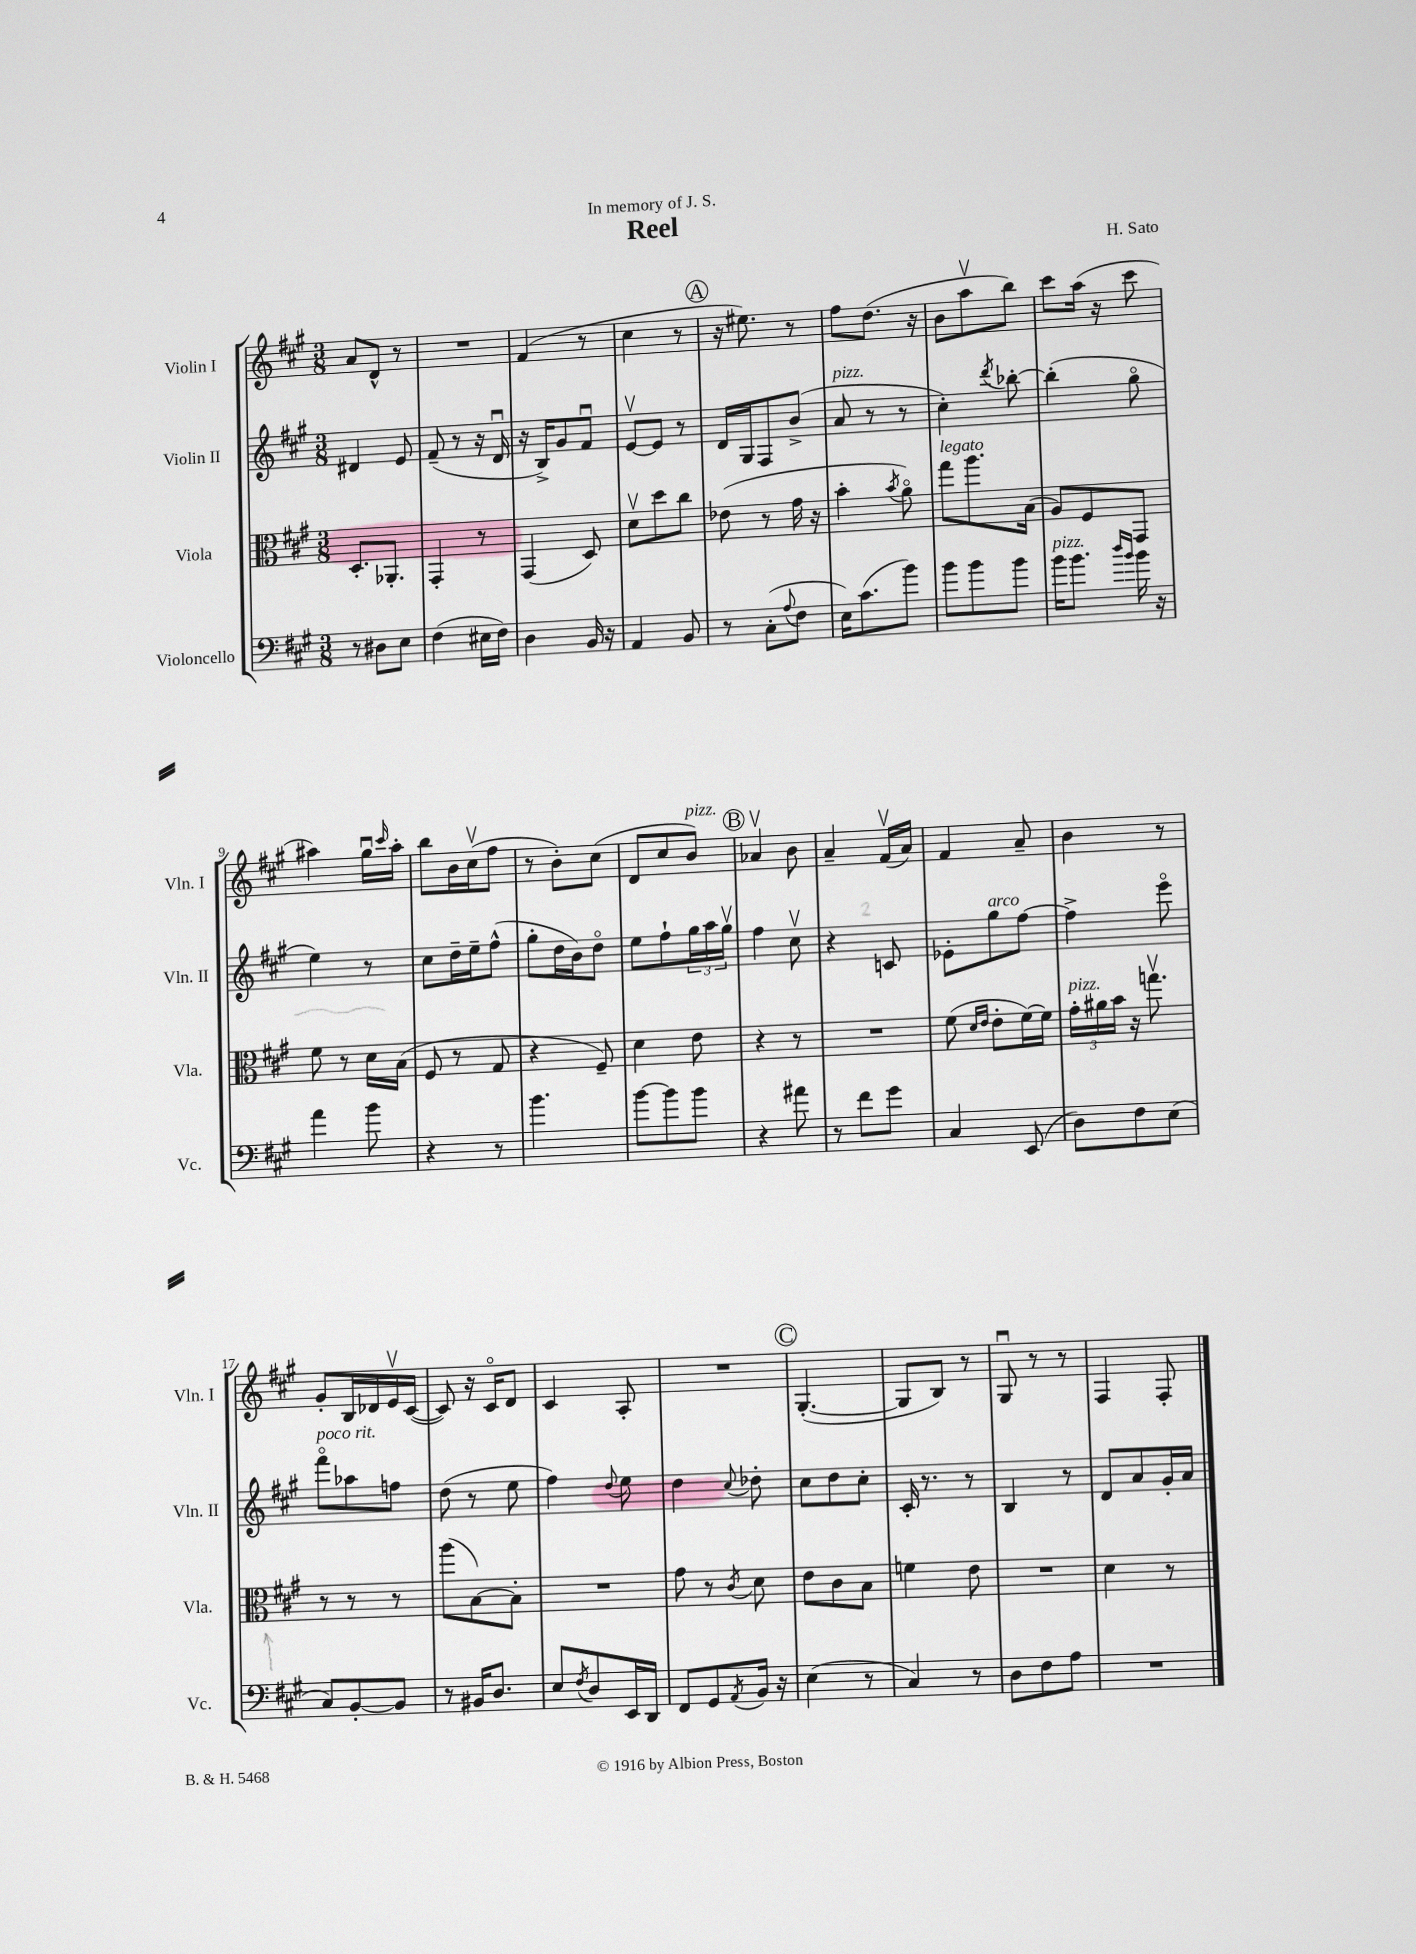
\header { title = "Reel" composer = "H. Sato" dedication = "In memory of J. S." }
<<
\new StaffGroup <<
\new Staff = "s0" \with { instrumentName = "Violin I" shortInstrumentName = "Vln. I" } {
    \clef treble \key a \major \numericTimeSignature \time 3/8
    a'8 d'8-^ r8 |
    R4. |
    fis'4( r8 |
    cis''4 r8 |
    \mark \markup { \circle "A" } r16 eis''8.) r8 |
    fis''8 d''8.( r16 |
    b'8 a''8\upbow b''8) |
    cis'''8 a''16( r16 cis'''8 |
    ais''4) gis''16\downbow \grace { cis'''16 } ais''16-. |
    b''8 b'16 cis''16\upbow( fis''8 |
    r8 b'8-.) cis''8( |
    d'8 cis''8 b'8^\markup { \italic "pizz." }) |
    \mark \markup { \circle "B" } aes'4\upbow b'8 |
    a'4-- fis'16\upbow( a'16) |
    fis'4 a'8-- |
    b'4 r8 |
    gis'8-. b16 des'16 e'16\upbow cis'16~( |
    cis'8) r16 cis'16\flageolet d'8 |
    cis'4 a8-. |
    R4. |
    \mark \markup { \circle "C" } gis4.~-.( |
    gis8 b8) r8 |
    gis8\downbow r8 r8 |
    fis4 fis8-. \bar "|." |
}
\new Staff = "s1" \with { instrumentName = "Violin II" shortInstrumentName = "Vln. II" } {
    \clef treble \key a \major \numericTimeSignature \time 3/8
    dis'4 e'8 |
    fis'8--( r8 r16 d'16\downbow |
    r16 b16->) gis'8 fis'8\downbow |
    e'8~\upbow e'8 r8 |
    \mark \markup { \circle "A" } d'16 gis16 fis8 b'8->( |
    a'8^\markup { \italic "pizz." } r8 r8 |
    cis''4-.) \acciaccatura { d'''8 } bes''8~-. |
    bes''4-.( gis''8\flageolet |
    e''4) r8 |
    cis''8 d''16-- e''16-- fis''8-^( |
    gis''8-. d''16 b'16) d''8\flageolet |
    e''8 fis''8-! \tuplet 3/2 { gis''16 a''16 gis''16\upbow } |
    \mark \markup { \circle "B" } fis''4 cis''8\upbow |
    r4 c'8 |
    ees'8-. gis''8^\markup { \italic "arco" } fis''8~ |
    fis''4-> e'''8\flageolet |
    fis'''8\flageolet^\markup { \italic "poco rit." } aes''8 f''8 |
    d''8( r8 e''8 |
    fis''4) \appoggiatura { d''8 } e''8 |
    d''4 \appoggiatura { cis''8 } des''8-. |
    \mark \markup { \circle "C" } cis''8 d''8 cis''8-. |
    cis'16-. r8. r8 |
    b4 r8 |
    d'8 a'8 gis'16-. a'16 \bar "|." |
}
\new Staff = "s2" \with { instrumentName = "Viola" shortInstrumentName = "Vla." } {
    \clef alto \key a \major \numericTimeSignature \time 3/8
    d8.-. aes,8.-. |
    gis,4-. r8 |
    gis,4( d8) |
    d'8\upbow d''8 cis''8 |
    \mark \markup { \circle "A" } ees'8( r8 gis'16 r16 |
    b'4-. \acciaccatura { b'8 } a'8\flageolet) |
    gis''8^\markup { \italic "legato" } a''8. b16( |
    a8) fis8 gis,8 |
    fis'8 r8 d'16 b16( |
    fis8 r8 gis8 |
    r4 fis8--) |
    d'4 e'8 |
    \mark \markup { \circle "B" } r4 r8 |
    R4. |
    fis'8( \grace { d'16 e'16 } e'8-. fis'16~) fis'16 |
    \tuplet 3/2 { gis'16-.^\markup { \italic "pizz." } ais'16 b'16 } r16 g''8.\upbow |
    r8 r8 r8 |
    a''8( b8~) b8-. |
    R4. |
    gis'8 r8 \acciaccatura { cis'8 } d'8 |
    \mark \markup { \circle "C" } e'8 cis'8 b8 |
    f'4 e'8 |
    R4. |
    d'4 r8 \bar "|." |
}
\new Staff = "s3" \with { instrumentName = "Violoncello" shortInstrumentName = "Vc." } {
    \clef bass \key a \major \numericTimeSignature \time 3/8
    r8 dis8 e8 |
    fis4( eis16 fis16) |
    d4 b,16 r16 |
    a,4 b,8 |
    \mark \markup { \circle "A" } r8 cis8-.( \appoggiatura { a8 } fis8 |
    e16) cis'8.( b'8) |
    b'8 b'8 b'8 |
    b'16^\markup { \italic "pizz." } b'8. \grace { d''16 b'16 } b'16 r16 |
    a'4 b'8 |
    r4 r8 |
    b'4. |
    b'8~ b'8 b'8 |
    \mark \markup { \circle "B" } r4 ais'8 |
    r8 fis'8 gis'8 |
    cis4 e,8( |
    d8) fis8 e8( |
    cis8) b,8~-. b,8 |
    r8 bis,16 d8. |
    e8 \acciaccatura { fis8 } d8 e,16 d,16 |
    fis,8 gis,8 \acciaccatura { a,8 } b,16 r16 |
    \mark \markup { \circle "C" } e4( r8 |
    cis4) r8 |
    d8 fis8 a8 |
    R4. \bar "|." |
}
>>
>>
